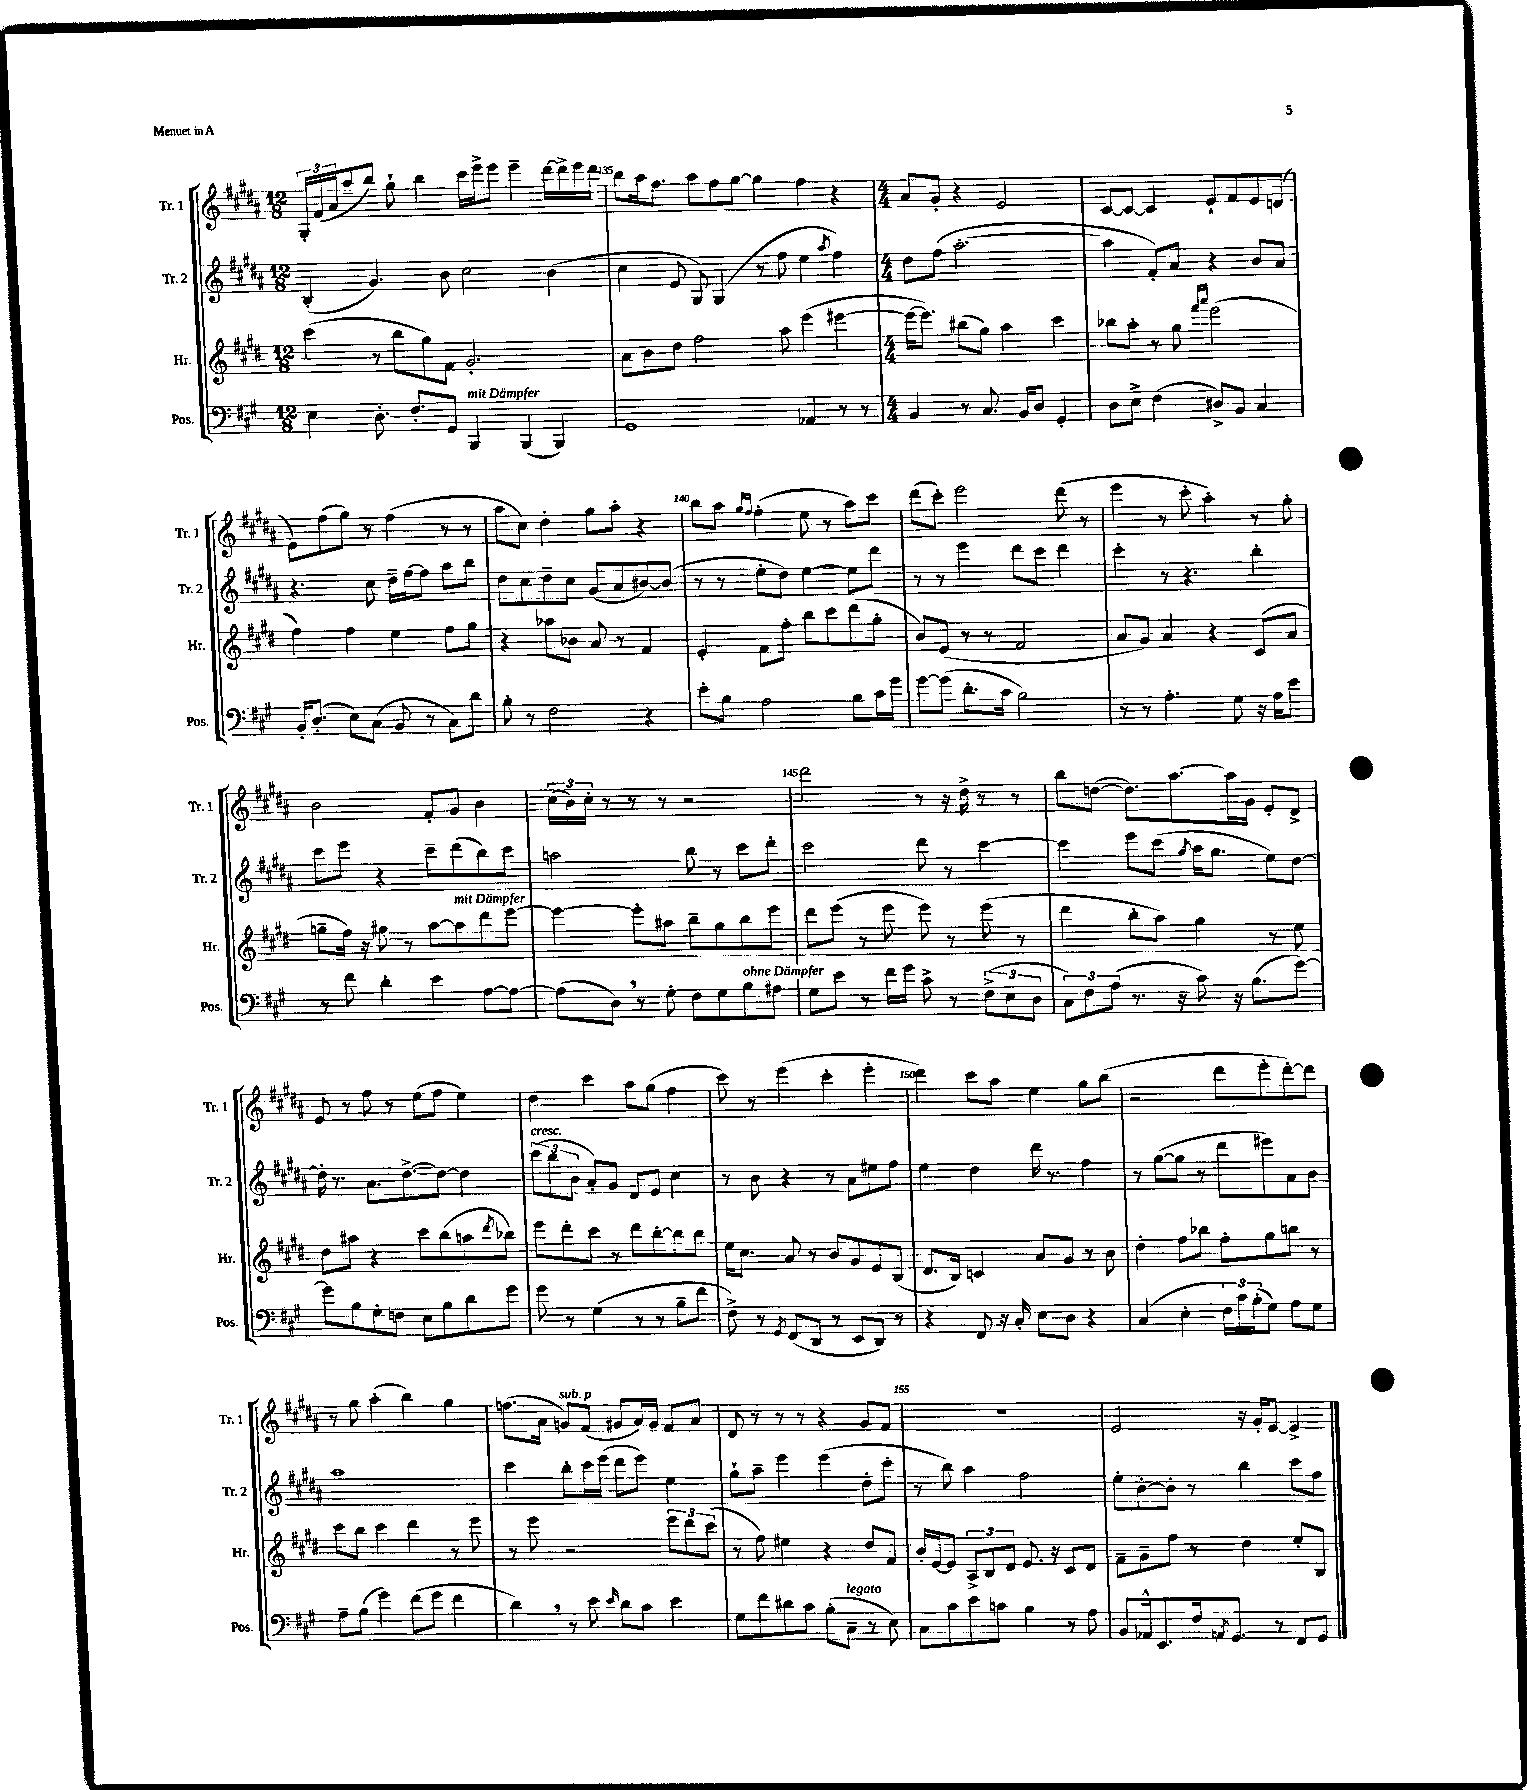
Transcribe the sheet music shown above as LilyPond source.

<<
\new StaffGroup <<
\new Staff = "s0" \with { instrumentName = "Tr. 1" shortInstrumentName = "Tr. 1" } {
    \clef treble \key b \major \numericTimeSignature \time 12/8
    \tuplet 3/2 { gis16-. fis'16( ais'16 } ais''8-- b''8) gis''8-! b''4 cis'''16 e'''16-> e'''8 e'''4-- dis'''16~ dis'''16-> e'''16 dis'''16 |
    b''8 ais''16 fis''8. ais''8 fis''8 gis''8~ gis''4 fis''4 r4 |
    \numericTimeSignature \time 4/4 ais'8 gis'8-. r4 e'2 |
    cis'8~ cis'8~ cis'4 e'8-! fis'8 e'8 d'8( |
    e'8) fis''8( gis''8) r8 fis''4( r8 r8 |
    ais''8 cis''8) dis''4-. gis''8 ais''8-. r4 |
    b''8 ais''8 \grace { gis''16 fis''16 } fis''4-.( e''8 r8 ais''8) cis'''8 |
    dis'''8( cis'''8-.) e'''2 dis'''8( r8 |
    e'''4 r8 cis'''8-. ais''4-.) r8 gis''8-. |
    b'2 fis'8-. gis'8 b'4 |
    \tuplet 3/2 { cis''16( b'16) cis''16-. } r8 r8 r8 r2 |
    dis'''2 r8 r16 dis''16-> r8 r8 |
    b''8 d''8~( d''8.) ais''8.~ ais''16 gis'16 e'8-. dis'8-> |
    e'8 r8 fis''8 r8 e''8( fis''8 e''4) |
    dis''4 cis'''4 ais''8 gis''8( fis''4 |
    cis'''8) r8 e'''4( cis'''4-. e'''4-. |
    dis'''4) cis'''8 ais''8 e''4 gis''8 b''8( |
    r2 dis'''8 e'''8-. dis'''8~-.) dis'''8 |
    r8 gis''8 ais''4-.( b''4) gis''4 |
    f''8.( ais'16 g'8^\markup { \italic "sub. p" }) fis'8( gis'8 ais'16) gis'16 fis'8 ais'8 |
    dis'8 r8 r8 r8 r4 gis'8 fis'8 |
    R1 |
    e'2 r16 gis'16-. e'8~ e'4-> \bar "|." |
}
\new Staff = "s1" \with { instrumentName = "Tr. 2" shortInstrumentName = "Tr. 2" } {
    \clef treble \key b \major \numericTimeSignature \time 12/8
    b4-.( gis'4.) b'8 cis''2 b'4( |
    cis''4 e'8 gis8) gis4( r8 fis''8 e''4 \acciaccatura { ais''8 } fis''4) |
    \numericTimeSignature \time 4/4 dis''8 fis''8( ais''2.~-. |
    ais''4 fis'8-.) ais'8 r4 b'8 ais'8 |
    r4. cis''8 dis''16-- fis''16~ fis''8 ais''8 b''8 |
    dis''8 cis''8 dis''8-- cis''8 gis'8( ais'8 bis'8~) bis'8( |
    r8 r8 e''8-. dis''8) e''4~ e''8 dis'''8 |
    r8 r8 e'''4 dis'''8 cis'''8 dis'''4 |
    cis'''4-. r8 r4. b''4-. |
    cis'''8 e'''8 r4 cis'''8-- dis'''8( b''8) cis'''8 |
    a''2 b''8 r8 cis'''8 dis'''8-. |
    cis'''2 dis'''8 r8 cis'''4~ |
    cis'''4 e'''8 cis'''8( \acciaccatura { gis''8 } ais''16 gis''8. e''8) dis''8~ |
    dis''16-. r8. ais'8. dis''8.~-> dis''8~ dis''4 |
    \tuplet 3/2 { cis'''8^\markup { \italic "cresc." }( b''8 b'8 } ais'8-.) gis'8 dis'8 e'8 cis''4 |
    r8 b'8 r4 r8 ais'8 eis''8 fis''8 |
    e''4 dis''4 dis'''16 r8. fis''4 |
    r8 gis''8~( gis''8 r8 dis'''8 eis'''8) ais'8 b'8 |
    ais''1 |
    cis'''4 b''8-. cis'''16 e'''16( dis'''8 e'''8) e''4 |
    gis''8-! ais''8-- e'''4 e'''4( dis''8-. cis'''8-. |
    r8 b''8) ais''4 fis''2 |
    e''8-. b'8~-. b'8-. r8 b''4 cis'''8 fis''8 \bar "|." |
}
\new Staff = "s2" \with { instrumentName = "Hr." shortInstrumentName = "Hr." } {
    \clef treble \key e \major \numericTimeSignature \time 12/8
    cis'''4( r8 b''8 gis''8) fis'8 gis'2.-. |
    a'8 b'8 dis''8 fis''2 a''8 e'''4( eis'''4~ |
    \numericTimeSignature \time 4/4 eis'''16~ eis'''8.) bis''8( gis''8) a''4 cis'''4 |
    bes''8 a''8-. r8 gis''8 \grace { fis'''16 a'''16 } e'''2( |
    fis''4) fis''4 e''4 fis''8 gis''8 |
    r4 aes''8 bes'8 a'8 r8 fis'4 |
    e'4-. fis'8 fis''8-. b''8 cis'''8 dis'''8( gis''8-. |
    b'8) e'8( r8 r8 fis'2 |
    a'8 gis'8) a'4 r4 cis'8( a'8 |
    g''8-- fis''16) r16 gis''8 r8 a''8~ a''8^\markup { \italic "mit Dämpfer" } dis'''8 e'''8~ |
    e'''4~ e'''8-. ais''8 b''8-- gis''8 b''8 e'''8 |
    dis'''8 e'''8( r8 e'''8 e'''8) r8 e'''8( r8 |
    dis'''4 b''8-. a''8) gis''4 r8 e''8 |
    dis''8 ais''8 r4 cis'''8 b''8( a''8 \acciaccatura { dis'''8 } bes''8) |
    e'''8 dis'''8-. cis'''8 r8 dis'''8 b''8~-. b''8 b''8 |
    e''16 cis''8. a'8 r8 b'8 gis'8 e'8 b8( |
    dis'8. b16) c'4 a'8 gis'8 r8 b'8 |
    dis''4-. fis''8 bes''8 fis''8-. gis''8 b''8 r8 |
    cis'''8 b''8 cis'''4 dis'''4 r8 e'''8 |
    r8 e'''8 r2 \tuplet 3/2 { e'''8 dis'''8 cis'''8( } |
    r8 fis''8) eis''4 r4 dis''8 fis'8 |
    b'16-. e'16~ e'8 \tuplet 3/2 { a8-> b8 dis'8 } e'8. r16 cis'8 dis'8 |
    fis'8-- gis'8-- fis''8 r8 dis''4 e''8-. b8 \bar "|." |
}
\new Staff = "s3" \with { instrumentName = "Pos." shortInstrumentName = "Pos." } {
    \clef bass \key a \major \numericTimeSignature \time 12/8
    e4 d8.-. fis8.-. gis,8 b,,4^\markup { \italic "mit Dämpfer" } b,,4( b,,4) |
    gis,1 aes,4 r8 r8 |
    \numericTimeSignature \time 4/4 b,4 r8 cis8. b,16 d8 gis,4-. |
    d8 e8-> fis4( dis8->) b,8 cis4 |
    b,16-. d8.-.( e8) cis8( b,8 r8 cis8) d'8 |
    b8-. r8 fis2 r4 |
    e'8-. b8 a2 b8 cis'16 gis'16 |
    gis'8~ gis'8( d'8.-. cis'16 b2) |
    r8 r8 a4.-. gis8 r16 a16 e'8 |
    r8 fis'8 d'4-. e'4 a8~ a8~ |
    a8( d8) \breathe r8 gis8-. fis8 gis8 b8^\markup { \italic "ohne Dämpfer" } ais8 |
    gis8 e'8 r8 fis'16 gis'16 cis'8-> r8 \tuplet 3/2 { fis8->( e8 d8 } |
    \tuplet 3/2 { cis8) fis8 a8( } r8. r16 cis'8) r16 b8.( gis'8~) |
    gis'8 b8 gis8-. f8 e8 b8 d'8 gis'8 |
    gis'8 r8 gis4( r8 r8 b8-- fis'8 |
    fis8->) r8 \acciaccatura { gis,8 } fis,8( d,8 r8 e,8 d,8) r8 |
    r4 fis,8 r16 cis16-. e8 d8 r4 |
    cis4( e4-. \tuplet 3/2 { fis16) cis'16 b16-.( } gis8) a8 gis8 |
    a8-- b8( gis'4) fis'8( gis'8 fis'4 |
    d'4) \breathe r8 e'8 \grace { e'16 } d'8 cis'8 e'4 |
    gis8 fis'8 dis'8 cis'8 b8-.( cis8--^\markup { \italic "legato" } r8 e8) |
    cis8 cis'8 e'8 c'8 b4 r8 a8 |
    b,8 aes,16-^ e,8. fis16 \acciaccatura { a,8 } gis,8. r8 fis,8 gis,8 \bar "|." |
}
>>
>>
\layout { \context { \Score currentBarNumber = #134 \override BarNumber.break-visibility = ##(#f #t #t) barNumberVisibility = #(every-nth-bar-number-visible 5) } }
